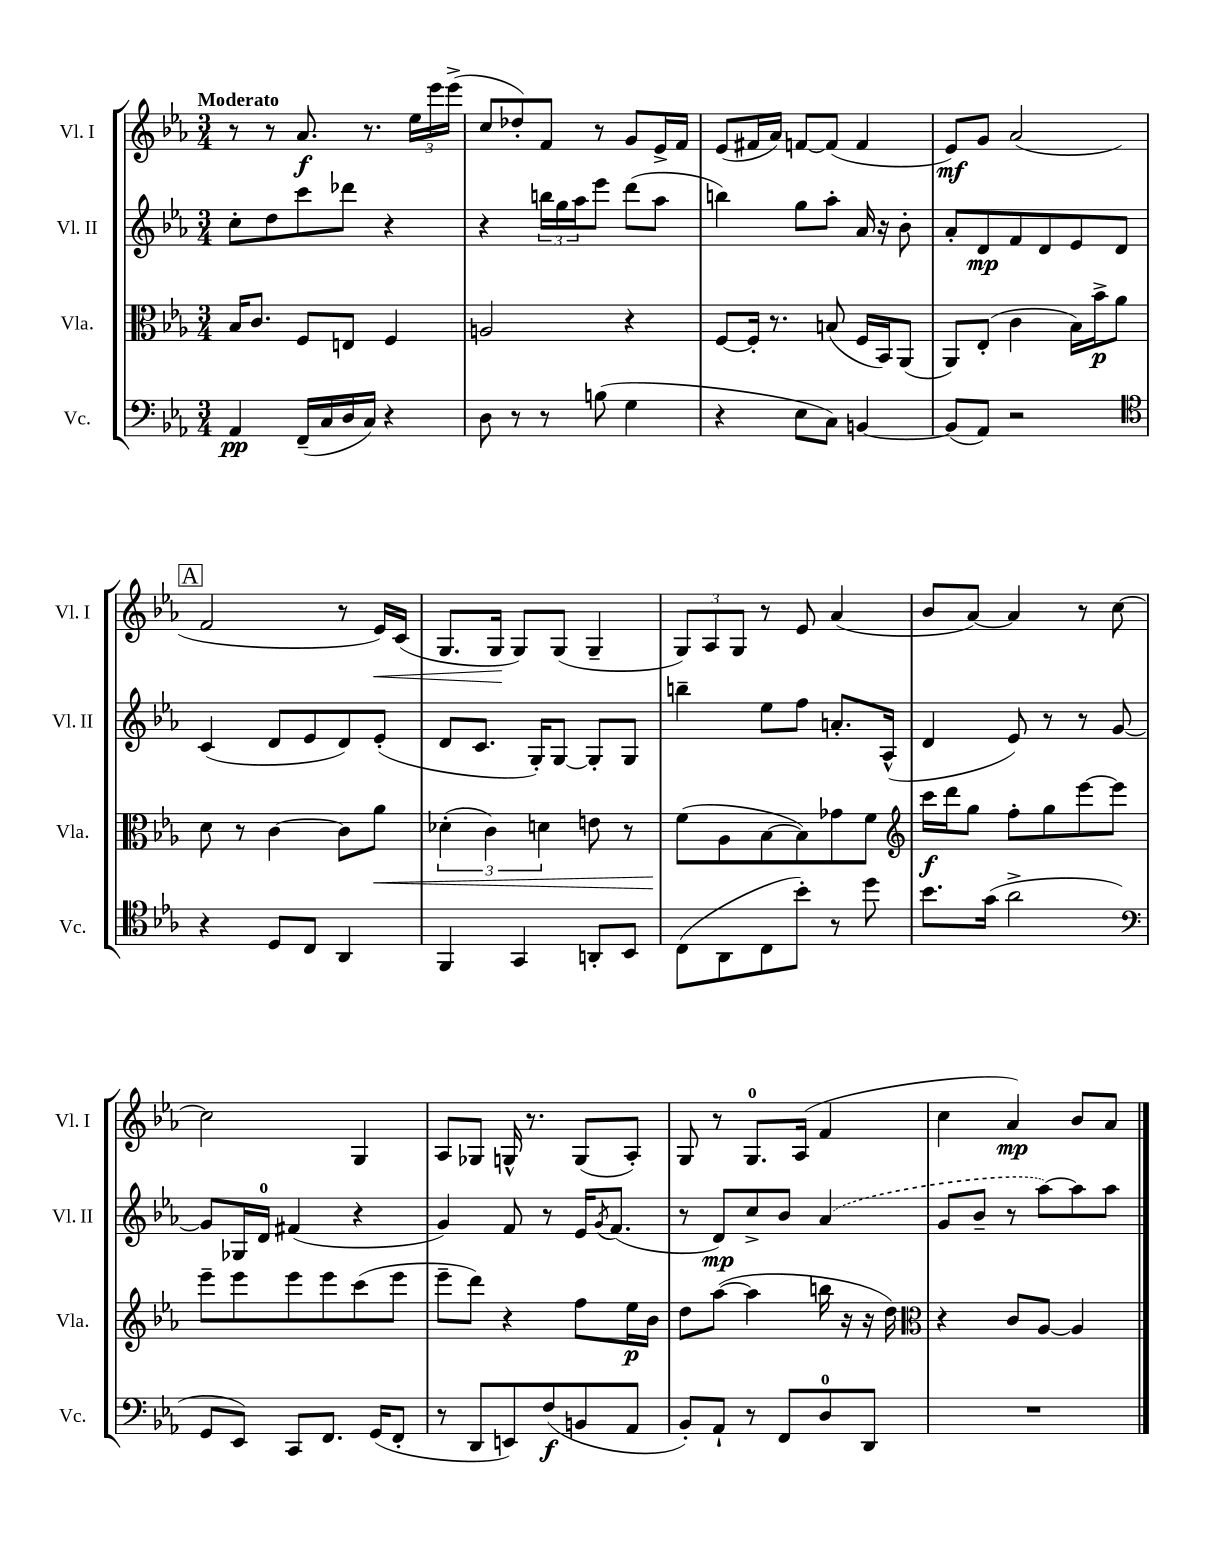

**kern	**kern	**kern	**kern
*staff4	*staff3	*staff2	*staff1
*clefF4	*clefC3	*clefG2	*clefG2
*k[b-e-a-]	*k[b-e-a-]	*k[b-e-a-]	*k[b-e-a-]
*M3/4	*M3/4	*M3/4	*M3/4
4AA-	16B-	8cc'	8r
.	8.c	.	.
.	.	8dd	8r
(16FF~	8F	8ccc	8.a-
16C	.	.	.
16D	8E	8ddd-	.
16C)	.	.	8.r
4r	4F	4r	.
.	.	.	24ee-
.	.	.	24eee-
.	.	.	(24eee-^
=	=	=	=
8D	2A	4r	8cc
8r	.	.	8dd-')
8r	.	24bb	8f
.	.	24gg	.
.	.	24aa-	.
(8B	.	8eee-	8r
4G	4r	(8ddd	8g
.	.	8aa-	16e-^
.	.	.	16f
=	=	=	=
4r	[8F	4bb)	(8e-
.	16F']	.	16f#
.	8.r	.	16a-)
8E-	.	8gg	[8f
8C)	(8B	8aa-'	(8f]
[4BB	16F	16a-	4f
.	16BB-)	16r	.
.	(8AA-	8b-'	.
=	=	=	=
(8BB]	8AA-)	8a-'	8e-)
8AA-)	(8E-'	8d	8g
2r	4c	8f	(2a-
.	.	8d	.
.	16B-)	8e-	.
.	16b-^	.	.
.	8a-	8d	.
=	=	=	=
*clefC4	*	*	*
4r	8d	(4c	2f
.	8r	.	.
8D	[4c	8d	.
8C	.	8e-	.
4AA-	8c]	8d)	8r
.	8a-	(8e-'	16e-)
.	.	.	(16c
=	=	=	=
4FF	(6d-'	8d	8.G
.	.	8.c	.
.	6c)	.	.
.	.	.	16G
4GG	.	.	8G)
.	.	16G')	.
.	6d	.	.
.	.	[8G	(8G
8AA'	8e	8G']	4G~
8BB-	8r	8G	.
=	=	=	=
(8C	(8f	4bb~	12G)
.	.	.	12A-
8AA-	8A-	.	.
.	.	.	12G
8C	[8B-	8ee-	8r
8b-')	8B-])	8ff	8e-
8r	8g-	8.a'	(4a-
8dd	8f	.	.
.	.	(16A-^^	.
=	=	=	=
*	*clefG2	*	*
8.b-	16ccc	4d	8b-
.	16ddd	.	.
.	8gg	.	[8a-)
(16g	.	.	.
2a-^	8ff'	8e-)	4a-]
.	8gg	8r	.
.	[8eee-	8r	8r
.	8eee-]	[8g	[8cc
=	=	=	=
*clefF4	*	*	*
8GG	8eee-~	8g]	2cc]
8EE-)	8eee-	16G-	.
.	.	16d	.
8CC	8eee-	(4f#	.
8.FF	8eee-	.	.
.	(8ccc	4r	4G
(16GG	.	.	.
8FF'	8eee-	.	.
=	=	=	=
8r	8eee-~	4g)	8A-
8DD	8ddd)	.	8G-
8EE)	4r	8f	16G^^
.	.	.	8.r
(8F	.	8r	.
8BB	8ff	16e-	(8G
.	.	8qg	.
.	.	(8.f	.
8AA-	16ee-	.	8A-')
.	16b-	.	.
=	=	=	=
8BB-')	8dd	8r	8G
8AA-`	([8aa-	8d)	8r
8r	4aa-]	8cc^	8.G
8FF	.	8b-	.
.	.	.	(16A-
8D	16bb	(4a-	4f
.	16r	.	.
8DD	16r	.	.
.	16dd)	.	.
=	=	=	=
*	*clefC3	*	*
2.r	4r	8g	4cc
.	.	8b-~	.
.	8c	8r	4a-)
.	[8A-	[8aa-)	.
.	4A-]	8aa-]	8b-
.	.	8aa-	8a-
==	==	==	==
*-	*-	*-	*-
